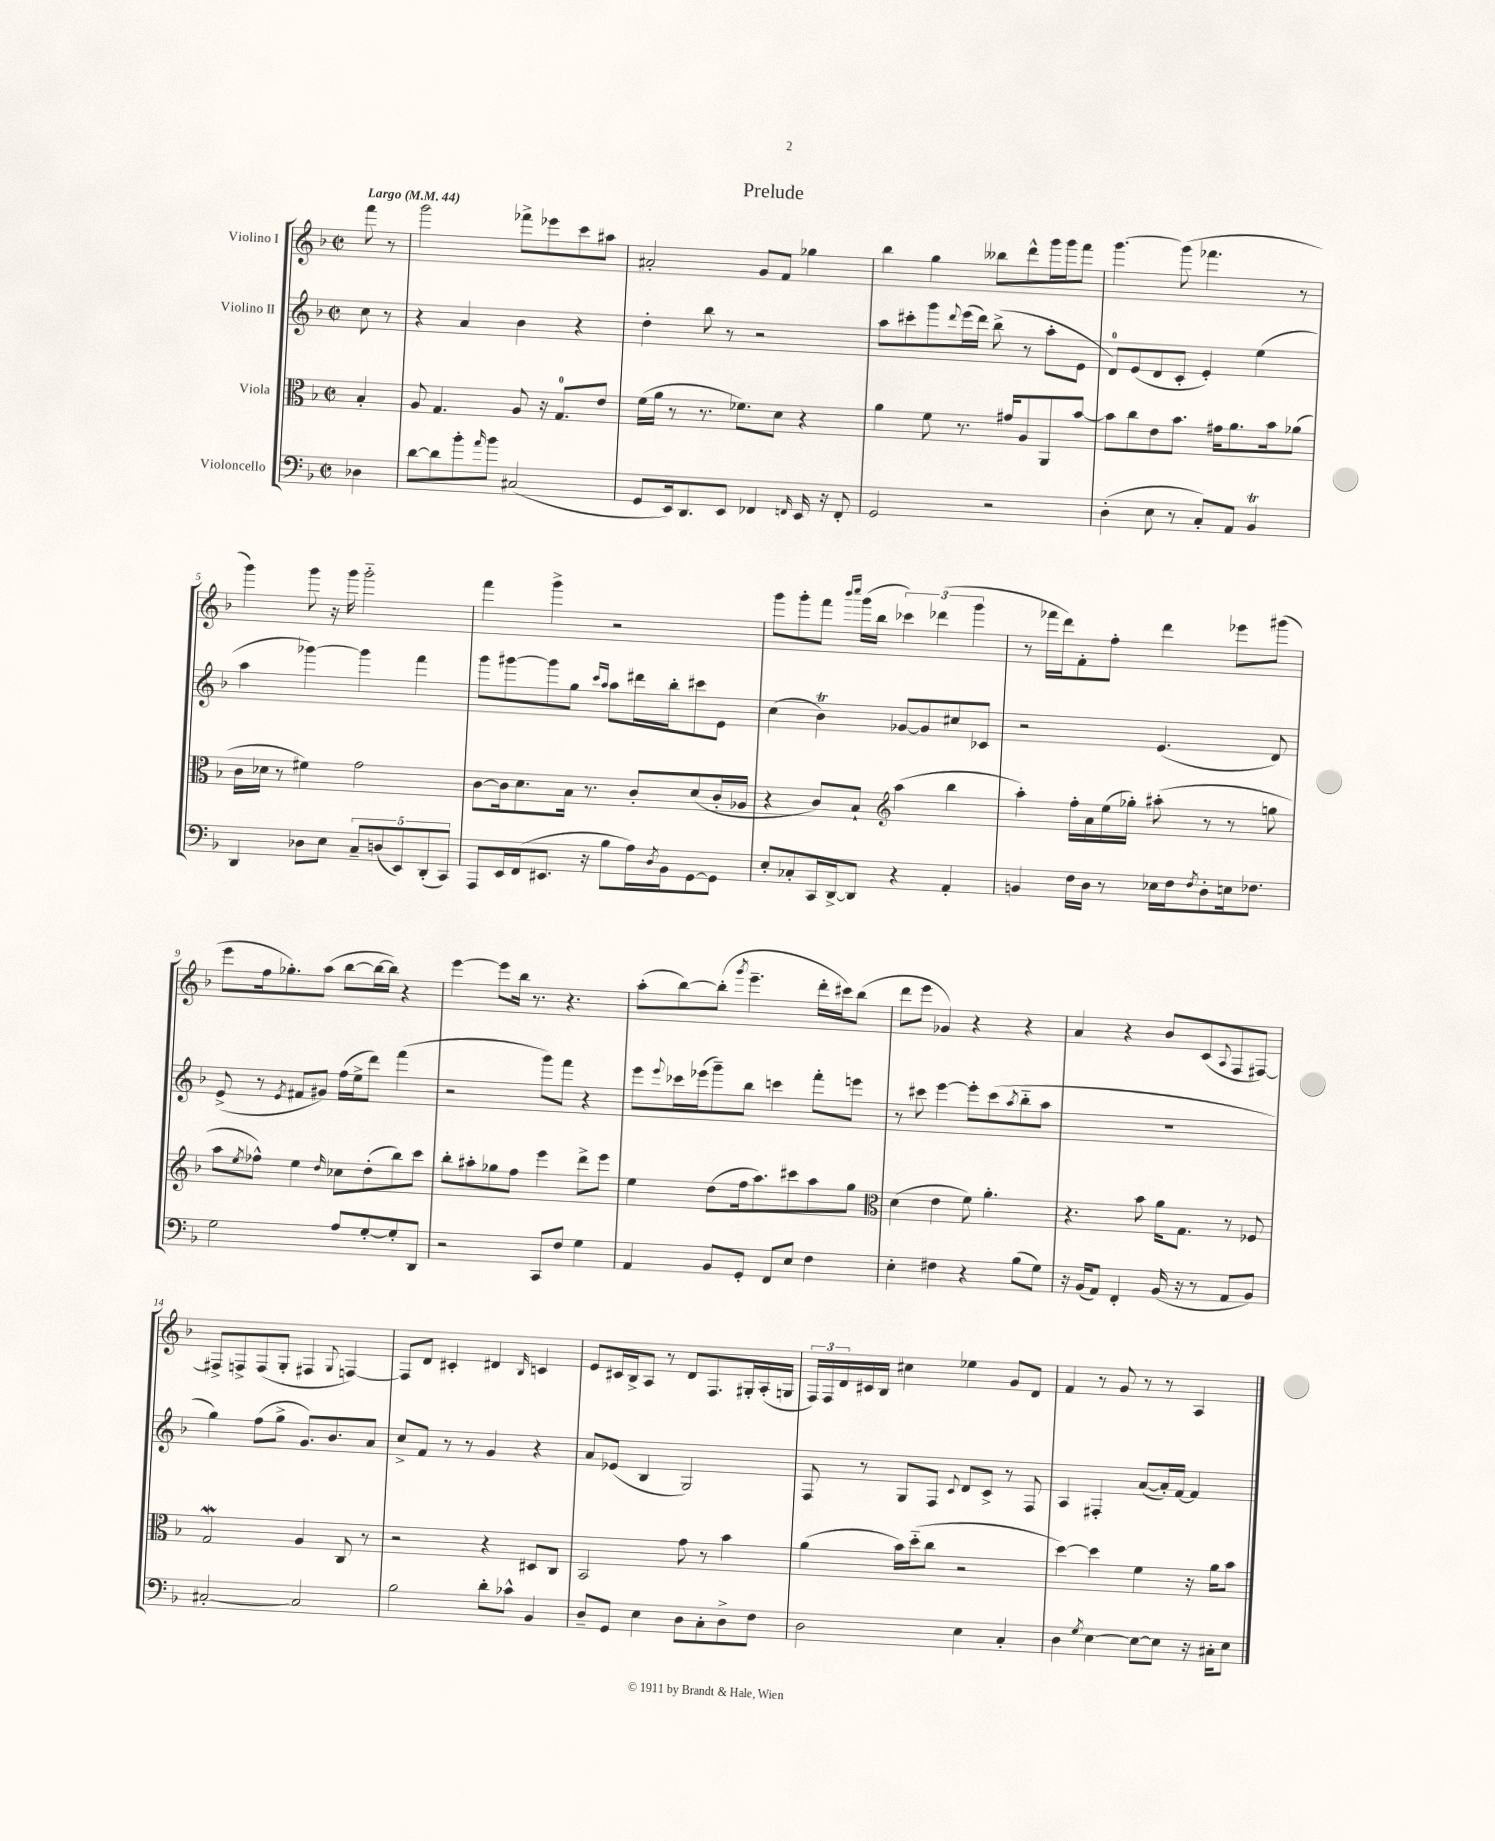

**kern	**kern	**kern	**kern
*part4	*part3	*part2	*part1
*staff4	*staff3	*staff2	*staff1
*I"Violoncello	*I"Viola	*I"Violino II	*I"Violino I
*clefF4	*clefC3	*clefG2	*clefG2
*k[b-]	*k[b-]	*k[b-]	*k[b-]
*M2/2	*M2/2	*M2/2	*M2/2
*met(c|)	*met(c|)	*met(c|)	*met(c|)
*MM44	*MM44	*MM44	*MM44
=	=	=	=
!	!	!	!LO:TX:a:B:t=Largo
4D-X\	4B-'/	8cc\	8fff\
.	.	8r	8r
=1	=1	=1	=1
[8d\L	8A/	4r	2ggg\
8d\]	4.G/	.	.
8b-'\	.	4a/	.
16qqa/	.	.	.
8b-\J	.	.	.
(2C#X/	8A/	4b-\	8fff-X^\L
.	16r	.	8eee-X\
.	8.G/L	.	.
.	.	4r	8ccc\
.	8e/J	.	8aa#X\J
=2	=2	=2	=2
8GG/L	(16f\LL	4dd'\	2a#X'/
.	16a\JJ	.	.
16EE/k)	8r	.	.
8.DD/	.	.	.
.	8.r	8bb-\	.
8EE/J	.	8r	.
.	8.f-X\L)	.	.
4FF-X/	.	2r	8g/L
.	8d\J	.	8f/J
16qqFFn/	.	.	.
16EE/	4r	.	4gg-X\
16r	.	.	.
8FF'/	.	.	.
=3	=3	=3	=3
2GG/	4a\	8aa\L	4bb-\
.	.	8ccc#X'\	.
.	8f\	8ggg\	4gg\
.	.	8qqddd/	.
.	8.r	(16eee\L	.
.	.	16ddd\JJ)	.
2r	.	(8bb-^\	8bb--X\L
.	16g#X/KL	.	.
.	8A/	8r	8ddd^^\
.	8AA/	8aa'\L	16ggg\L
.	.	.	16ggg\J
.	[8b-/J	8e\J	8fff\J
=4	=4	=4	=4
(4D'\	8b-\L]	8d/L)	[4.ggg\
.	8cc\	(8e/	.
8E\	8e\	8d/	.
8r	8.b-\J	8c'/J	(8ggg\]
8C'/L)	.	4e'/)	4.fff-X\
.	16g#X\KL	.	.
8AA/J	8.a\	.	.
4BB-T/	.	(4ee\	.
.	16b-\k	.	.
.	(8a-X\J	.	8r
!!LO:LB:g=z
=5	=5	=5	=5
4DD/	16c\LL	4aa\	4ggg\)
.	16d-X\JJ	.	.
.	8r	.	.
8D-X\L	4f#X\)	[4ggg-X\)	8ggg\
8E\J	.	.	16r
.	.	.	16ggg\
10C~/L	2g\	4ggg-\]	2ggg\
(10Dn/	.	.	.
10EE/)	.	.	.
.	.	4fff\	.
(10DD'/	.	.	.
10CC/J)	.	.	.
=6	=6	=6	=6
8AAA/L	[8c\L	8ggg\L	4fff\
16EE/L	16c\k]	[8ggg#X\	.
(16FF/J	8.d\	.	.
8.EE#X/J	.	8ggg#\]	4ggg^\
.	16B-\Jk	8gg\J	.
16r	8.r	.	.
.	.	16qqccc/LL	.
.	.	16qqaa/JJ	.
8B-\L	.	8aa\L	2r
16A\L)	8c'/L	16ddd#X\L	.
8qD/	.	.	.
16BB-\J	.	16bb-'\J	.
[8GG\	(8d/	8ccc#X\	.
8GG\J]	16c'/L	8e\J	.
.	16A-X/JJ	.	.
=7	=7	=7	=7
8E'/L	4r	(4cc\	8ggg\L
8C-X'/	.	.	8ggg'\
16CC/L	8c/L)	4b-T\)	8fff\J
[16DD^/J	.	.	.
.	.	.	16qqbbb-/LL
.	.	.	16qqcccc/JJ
8DD/J]	8B-`/J	.	(16ggg\LL
.	.	.	16bb-\JJ
*	*clefG2	*	*
4r	(4aa\	[8g-X/L	6ccc-X\)
.	.	8g-/]	.
.	.	.	(6ddd-X\
4AA'/	4bb-\	8cc#X/	.
.	.	.	6ggg\
.	.	8c-X/J	.
=8	=8	=8	=8
4BBn/	4aa'\)	2r	8r
.	.	.	16fff-X\LL
.	.	.	16ddd\J)
16F\LL	16ff'\LL	.	8f'\
16D\JJ	16a\	.	.
8r	(16ee\	.	8ff'\J
.	16gg-X'\JJ)	.	.
16E-X\LL	(8aa#X'\	(4.e/	4ddd\
16F\J	.	.	.
8qF/	.	.	.
8D'\	8r	.	.
16En\k	8r	.	8eee-X\L
8.F-X\J	.	.	.
.	8ggn\	8d/)	(8ggg#X\J
!!LO:LB:g=z
=9	=9	=9	=9
2G\	8aa\L	(8e^/	8eee\L
.	8qee/	.	.
.	8ff-X^^\J)	8r	16ff\k
.	.	.	8.gg-X'\)
.	.	8qe/	.
.	4ee\	8f#X/L	.
.	.	8g#X/J)	(8aa\J
.	16qqdd/	.	.
8A/L	8cc-X\L	(16ff\LL	[8bb-\L
.	.	16ee^\J	.
[8G'/	(8dd'\	8ddd\J)	16bb-\L_
.	.	.	16bb-\JJ])
8G'/]	8bb-\)	(4fff\	4r
8DD/J	8ccc\J	.	.
=10	=10	=10	=10
2r	8bb-'\L	2r	[4eee\
.	8aa#X'\	.	.
.	8gg-X\	.	8eee\L]
.	8ff\J	.	16bb-\Jk
.	.	.	8.r
8CC/L	4eee\	8ggg\L)	.
8F/J	.	8fff\J	4.r
4G\	8ddd^\L	4r	.
.	8eee\J	.	.
=11	=11	=11	=11
4AA/	4ee\	8eee\L	(8aa'\L
.	.	8qqeee/	.
.	.	16ccc-X\L	[8bb-\)
.	.	(16eee-X\J	.
8BB-/L	(8dd\L	8ggg~\)	(8bb-'\J]
.	.	.	8qggg/
8GG'/J	16ff\k	8bb-\J	4.eee~\
.	8.aa\)	.	.
8FF/L	.	4cccn\	.
8E/J	8ccc#X\	.	.
4F\	8aa\	8fff'\L	16ddd'\LL
.	.	.	16ccc#X\J)
.	8gg\J	8eeen\J	(8bb-\J
=12	=12	=12	=12
*	*clefC3	*	*
4E'\	(4d\	8r	8ddd\L
.	.	8ccc#X\	8eee\J
4F#X\	4e\	[4eee\	4g-X/)
4r	8f\)	8eee'\L]	4r
.	4.a'\	(8ccc#\	.
.	.	8qaa/	.
(8B-\L	.	8bb-\	4r
8G\J)	.	8aa\J	.
=13	=13	=13	=13
16r	4.r	1r	4a/
(16BB-/KL	.	.	.
8AA/J)	.	.	.
4FF'/	.	.	4r
.	8b-\	.	.
(16BB-/	16a\KL	.	8b-/L
16r	8.G\J	.	.
8r	.	.	(8c/
.	.	.	8qqA/
8AA/L	8r	.	8F/
8BB-/J)	8F-X/	.	[8F#X/J)
!!LO:LB:g=z
=14	=14	=14	=14
[2C#X'/	2GW/	4gg\)	8F#X^/L]
.	.	.	8Fn^/
.	.	(8ff\L	(8F/
.	.	8gg^\J	8G'/J
2C#/]	4A/	8.g/L)	4F#X/
.	.	8.b-/	.
.	.	.	8qqG/
.	8C/	.	[4Fn/)
.	8r	8a/J	.
=15	=15	=15	=15
2B-\	2r	8cc^/L	8F/L]
.	.	8f/J	8d/J
.	.	8r	4c#X'/
.	.	8r	.
8d'\L	4r	4g/	4d#X/
8c-X^^\J	.	.	.
.	.	.	16qqB-/
4BB-/	8D#X/L	4r	4cn/
.	8C/J	.	.
=16	=16	=16	=16
8D~/L	2BB-/	8a/L	8e/L
8GG/J	.	(8e-X/J	16c#X/L
.	.	.	16B-^/J
4E\	.	4B-/	8A/J
.	.	.	8r
8D\L	8g\	2G/)	8d/L
8C'\	8r	.	8.F/
8D^\	4b-\	.	.
.	.	.	16G#X'/L
8F\J	.	.	(16A'/
.	.	.	16Gn/JJ
=17	=17	=17	=17
2D\	(4a\	8F/	24F/LL)
.	.	.	24F/
.	.	.	24d/
.	.	8r	16c#X/
.	.	.	16B-/JJ
.	16b-\LL)	8G/L	4cc#X\
.	(16dd\J	.	.
.	8cc\J	8F/J	.
.	.	8qqc/	.
4E\	2r	8d/L	4ee-X\
.	.	8c^/J	.
4C'/	.	8r	8g/L
.	.	8F/	8d/J
=18	=18	=18	=18
4D\	[4dd\)	4A/	4f/
8qG/	.	.	.
[4E\	4dd\]	4F#X'/	8r
.	.	.	8g/
8E\L_	4f\	([8a/L	8r
8E\J]	.	16a'/L])	8r
.	.	[16f/JJ	.
16r	16r	4f/]	4A/
16C#X'\KL	16a\KL	.	.
8E\J	8b-\J	.	.
==	==	==	==
*-	*-	*-	*-
